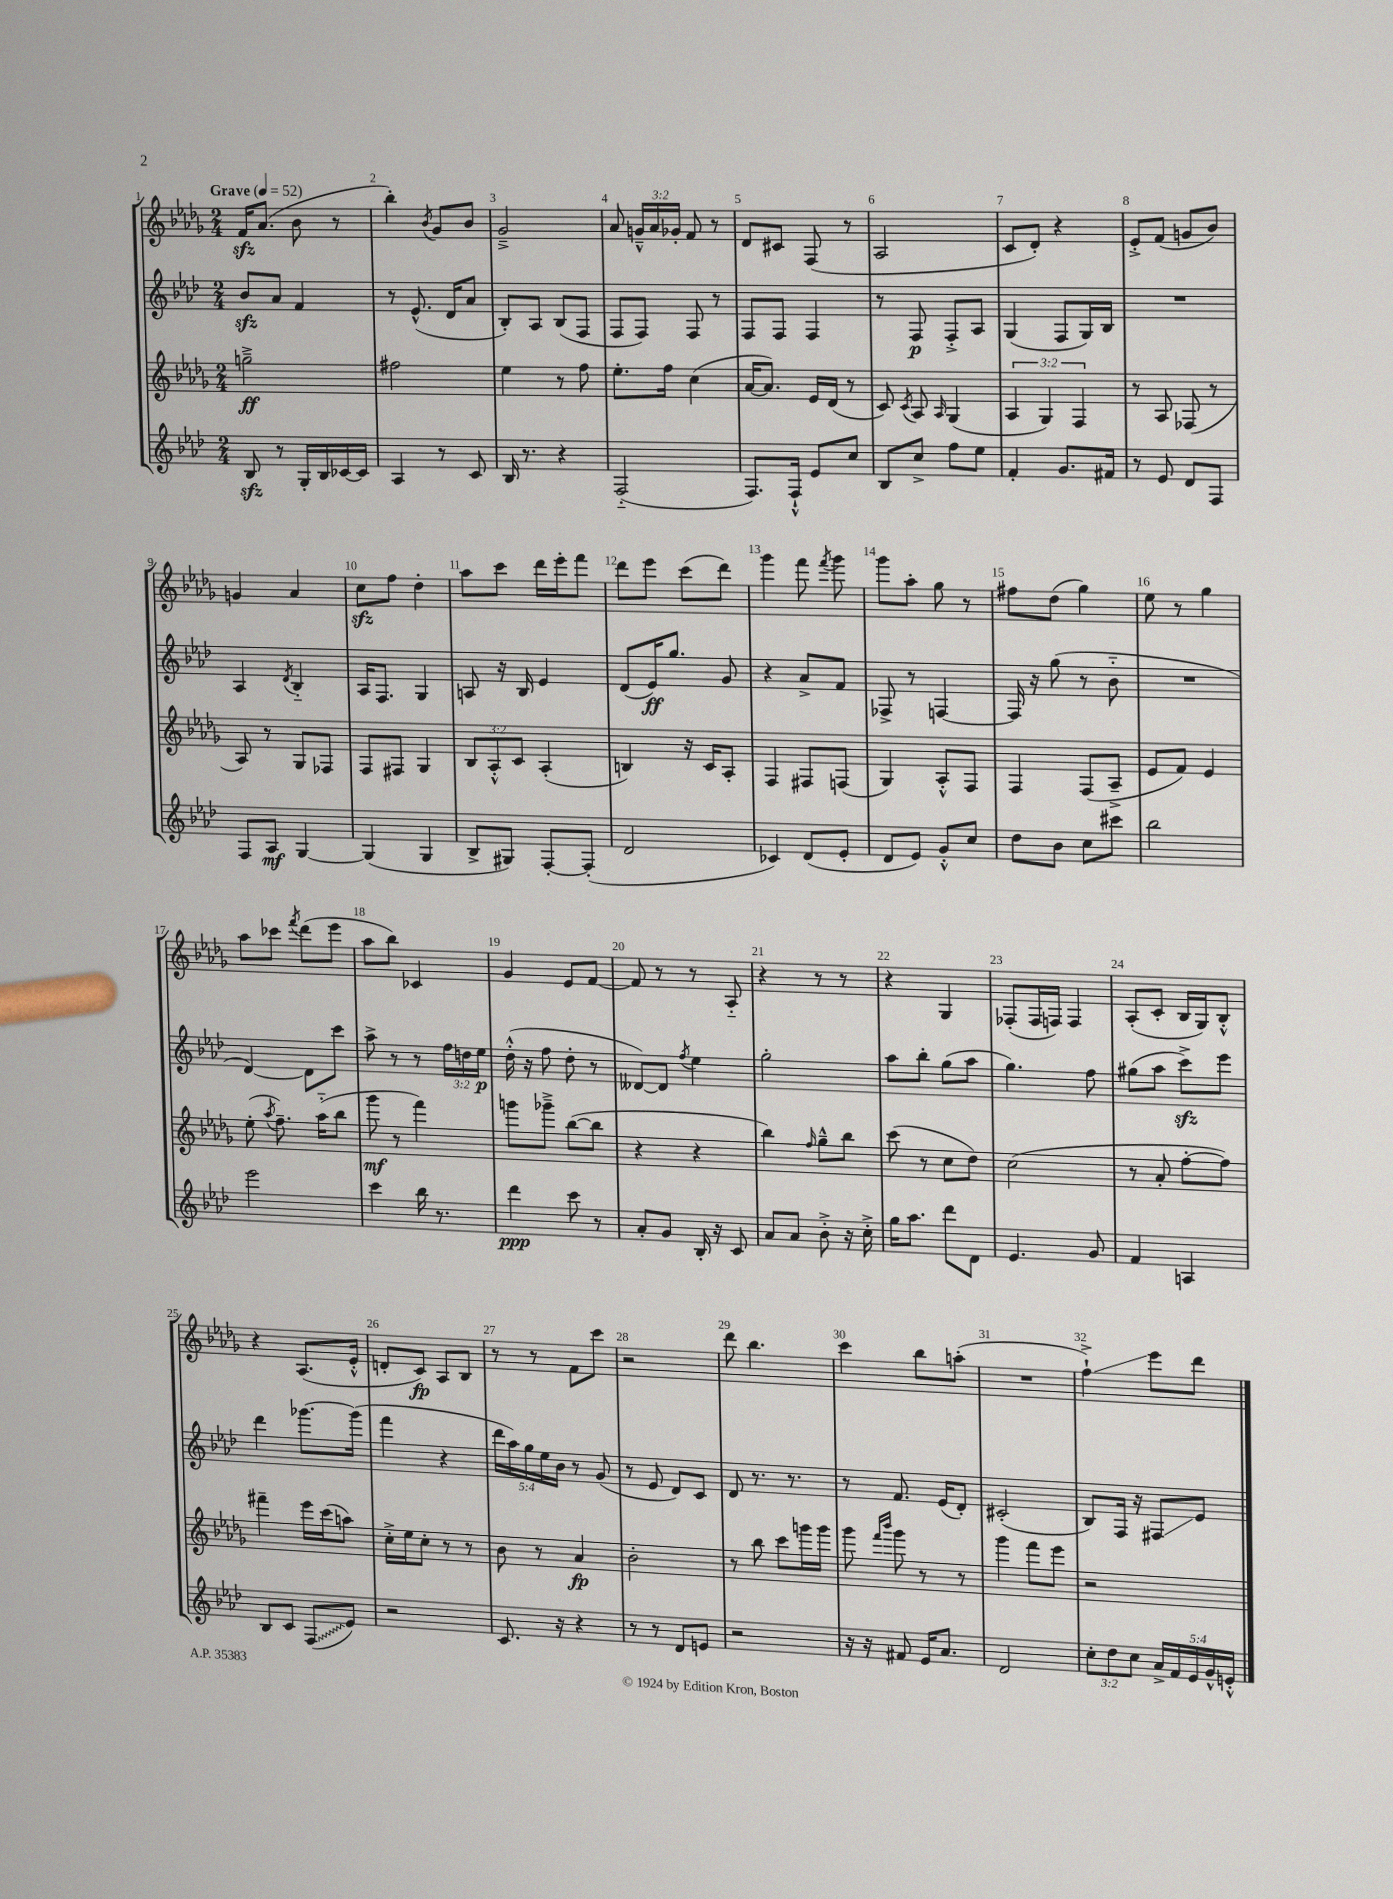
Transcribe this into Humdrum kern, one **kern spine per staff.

**kern	**kern	**kern	**kern
*staff4	*staff3	*staff2	*staff1
*clefG2	*clefG2	*clefG2	*clefG2
*k[b-e-a-d-]	*k[b-e-a-d-g-]	*k[b-e-a-d-]	*k[b-e-a-d-g-]
*M2/4	*M2/4	*M2/4	*M2/4
*MM52	*MM52	*MM52	*MM52
8B-	2gg~^	8b-	16f
.	.	.	(8.a-
8r	.	8a-	.
16G'	.	4f	8b-
16B-	.	.	.
[16c-	.	.	8r
16c-]	.	.	.
=	=	=	=
4A-	2ff#	8r	4bb-')
.	.	(8.e-^^	.
.	.	.	8qb-
8r	.	.	8g-
.	.	16d-	.
8c	.	8a-	8b-
=	=	=	=
16B-	4ee-	8B-')	2g-~^
8.r	.	.	.
.	.	8A-	.
4r	8r	(8B-	.
.	8ff	8F	.
=	=	=	=
(2F'~	8.ee-'	8F	8a-
.	.	8F)	24g~^^
.	.	.	24a-
.	16ff	.	.
.	.	.	24g-'
.	(4cc	8F	8f
.	.	8r	8r
=	=	=	=
8.F)	[16a-	8F	8d-
.	8.a-])	.	.
.	.	8F	8c#
16F`^^	.	.	.
8e-	16e-	4F	(8F
.	(16d-	.	.
8cc	8r	.	8r
=	=	=	=
8B-	8c)	8r	2A-
.	8qc	.	.
8cc^	8A-	8F	.
.	16qqA-	.	.
8ff	(4G-	8F'^	.
8ee-	.	8A-	.
=	=	=	=
4f'	6A-	(4G	8c
.	.	.	8d-')
.	6G-)	.	.
8.g	.	8F	4r
.	6F	.	.
.	.	16G)	.
16f#	.	16B-	.
=	=	=	=
8r	8r	2r	8e-'^
8e-	8A-	.	(8f
8d-	(8F-	.	8g
8F	8r	.	8b-)
=	=	=	=
8F	8A-)	4A-	4g
8A-	8r	.	.
.	.	8qd-	.
[4G	8G-	4B-'~	4a-
.	8F-	.	.
=	=	=	=
(4G]	8F	16A-	8cc
.	.	8.F	.
.	8F#	.	8ff
4G	4G-	4G	4dd-'
=	=	=	=
8B-^	12B-	8A	8aa-
.	12A-'^^	.	.
8G#)	.	16r	8ccc
.	12c	.	.
.	.	16B-	.
[8F'	(4A-'	4e-	16ddd-
.	.	.	16eee-'
(8F']	.	.	8fff
=	=	=	=
2d-	4B)	(8d-	8ddd-
.	.	16e-)	8eee-
.	.	8.gg	.
.	16r	.	(8ccc
.	16c	.	.
.	8A-'	8g	8ddd-)
=	=	=	=
4c-)	4F	4r	4ggg-
(8d-	8F#	8a-^	8fff
.	.	.	8qfff
8e-'	(8F	8f	8ggg-
=	=	=	=
8d-	4G-)	8F-^	8ggg-
8e-)	.	8r	8aa-'
8g'^^	8A-'^^	[4F	8gg-
8cc	8F	.	8r
=	=	=	=
8dd-	4F	16F]	8ff#
.	.	16r	.
8b-	.	(8gg	(8dd-
8cc	(8F	8r	4gg-)
8ccc#	8A-~^	8b-'~	.
=	=	=	=
2bb-	8e-	2r	8ee-
.	8f)	.	8r
.	4e-	.	4gg-
=	=	=	=
2eee-	(8ee-'	[4d-)	8aa-
.	8qaa-	.	.
.	8.ff~)	.	8ccc-
.	.	.	8qfff
.	.	8d-]	(8ddd-
.	(16aa-'~	.	.
.	8bb-	8ccc	8eee-
=	=	=	=
4ccc	8ggg-	8aa-^	8aa-
.	8r	8r	8bb-)
16bb-	4fff)	8r	4c-
8.r	.	.	.
.	.	24ff	.
.	.	24dd	.
.	.	24ee-	.
=	=	=	=
4ddd-	8ggg	(16dd-'^^	4g-
.	.	16r	.
.	8ggg-~^	8ff	.
8ccc	([8bb-	8dd-'	8e-
8r	8bb-]	8r	[8f
=	=	=	=
8a-'	4r	[8d--)	8f]
8g	.	8d--]	8r
.	.	8qff	.
16B-'	4r	4ee-	8r
16r	.	.	.
8c	.	.	8A-'~
=	=	=	=
8a-	4bb-)	2gg'	4r
8a-	.	.	.
.	16qqff	.	.
8b-'^	8gg-~^^	.	8r
16r	8bb-	.	8r
16cc'^	.	.	.
=	=	=	=
16gg	(8ccc	8aa-	4r
8.aa-	.	.	.
.	8r	8bb-'	.
8ddd-	8cc	(8gg	4G-
8d-	8dd-)	8aa-	.
=	=	=	=
4.e-	(2cc	4.gg)	(8F-'
.	.	.	16F-
.	.	.	16F)
.	.	.	4F
8g	.	8ff	.
=	=	=	=
4f	8r	(8gg#	(8A-'
.	8a-'	8aa-	8c'
4A	[8ff'	8ccc^)	16B-
.	.	.	16G-)
.	8ff])	8eee-	8B-'^^
=	=	=	=
8B-	4fff#~	4ddd-	4r
8c	.	.	.
(8F	16eee-	[8.ggg-	(8.A-
.	(16ccc	.	.
8e-)	8aa)	.	.
.	.	(16ggg-]	16e-'^^
=	=	=	=
2r	16cc'^	4fff	8d'
.	16ee-	.	.
.	8cc'	.	8c)
.	8r	4r	8A-
.	8r	.	8B-
=	=	=	=
8.c	8b-	20ddd-	8r
.	.	20aa-)	.
.	.	20gg	.
.	8r	.	8r
.	.	20ee-	.
16r	.	.	.
.	.	20b-	.
4r	4a-	8r	8f
.	.	(8g	8ccc
=	=	=	=
8r	2b-'	8r	2r
8r	.	8e-	.
8d-	.	8d-)	.
8e	.	8c	.
=	=	=	=
2r	8r	8d-	8ddd-
.	8bb-	8.r	4.bb-
.	8ccc	.	.
.	.	8.r	.
.	16ggg	.	.
.	16ggg	.	.
=	=	=	=
16r	8ggg-	8r	4ccc
16r	.	.	.
.	16qqfff	.	.
.	16qqbbb-	.	.
8f#	8ggg-	8.f	.
16e-	8r	.	8bb-
8.a-	.	(16e-	.
.	8r	8d-')	(8aa'
=	=	=	=
2d-	4ggg-	(2c#'	2r
.	8fff	.	.
.	8eee-	.	.
=	=	=	=
12cc'	2r	8B-)	4ff`^)
12dd-	.	.	.
.	.	16F	.
12cc	.	.	.
.	.	16r	.
20a-^	.	8F#	8eee-
20f	.	.	.
20e-	.	.	.
.	.	8e-	8ddd-
20g^^	.	.	.
20e'^^	.	.	.
==	==	==	==
*-	*-	*-	*-
